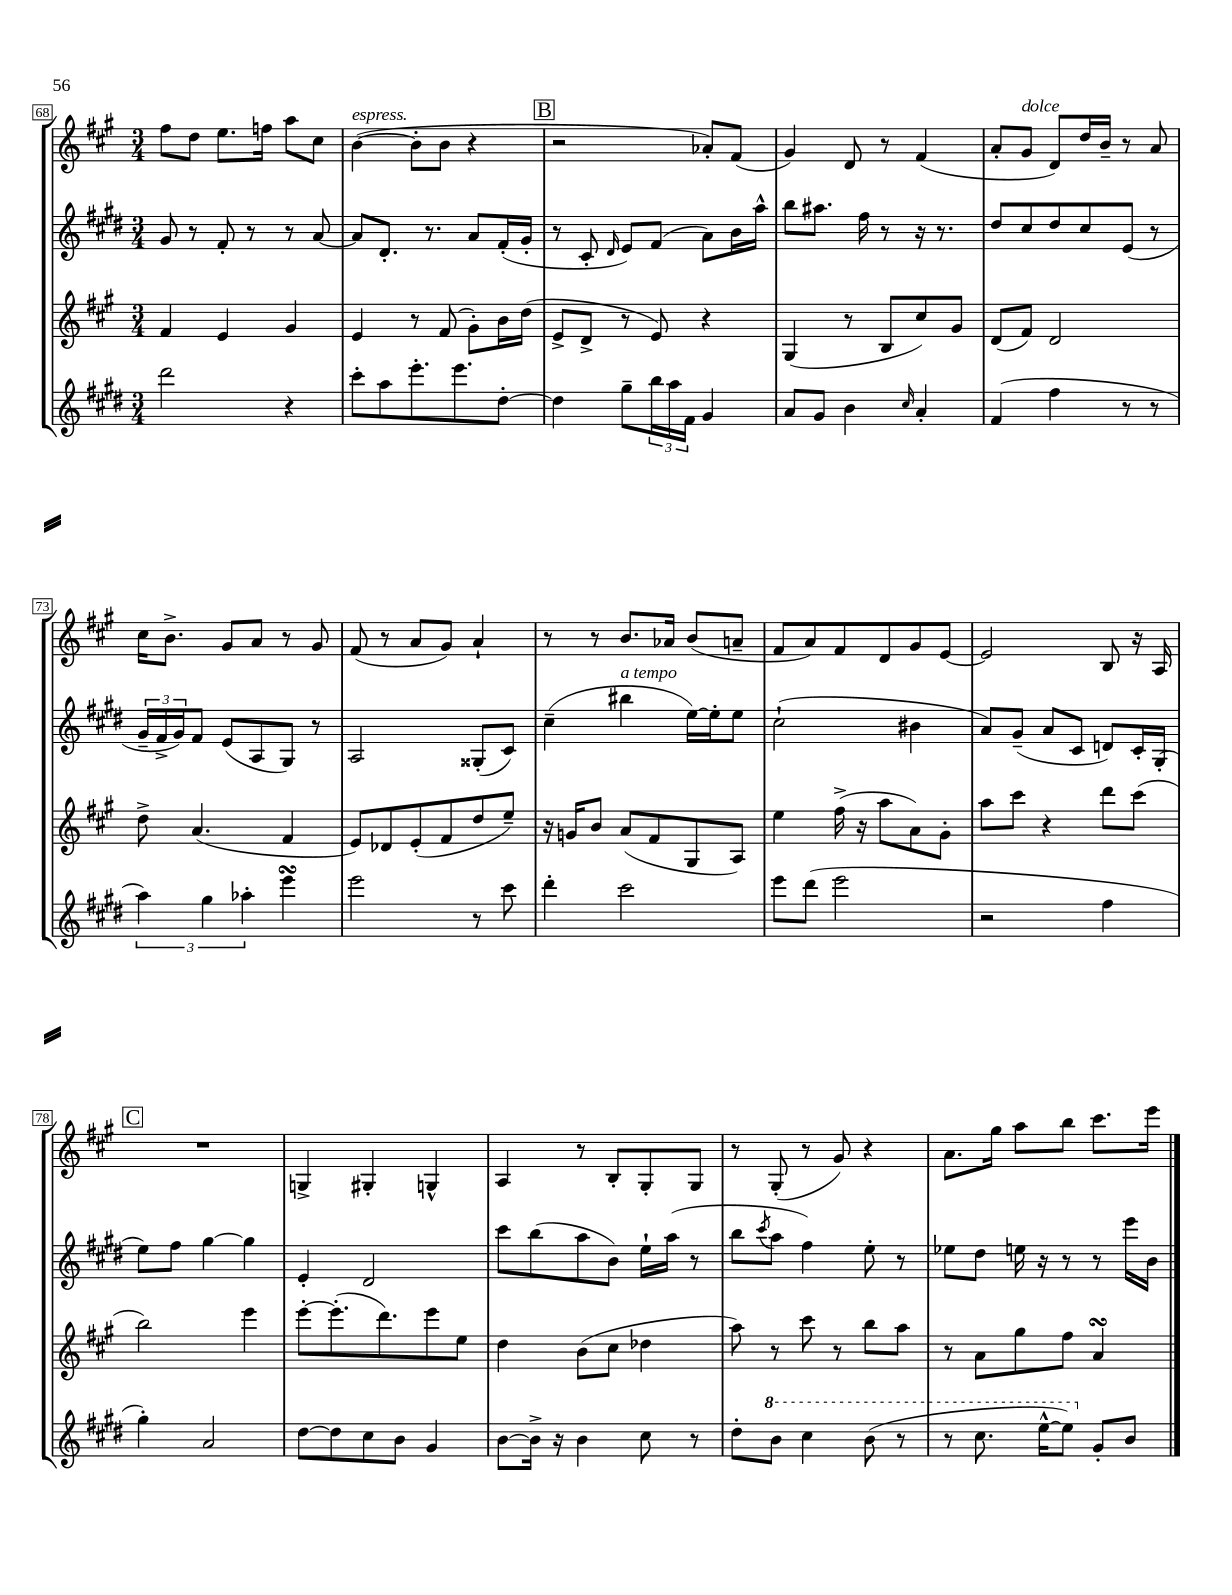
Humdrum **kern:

**kern	**kern	**kern	**kern
*staff4	*staff3	*staff2	*staff1
*clefG2	*clefG2	*clefG2	*clefG2
*k[f#c#g#d#]	*k[f#c#g#]	*k[f#c#g#d#]	*k[f#c#g#]
*M3/4	*M3/4	*M3/4	*M3/4
2ddd#\	4f#/	8g#/	8ff#\L
.	.	8r	8dd\J
.	4e/	8f#'/	8.ee\L
.	.	8r	.
.	.	.	16ff\Jk
4r	4g#/	8r	8aa\L
.	.	[8a/	8cc#\J
=	=	=	=
8ccc#'\L	4e/	8a/]L	([4b\
8aa\	.	8.d#'/J	.
8.eee'\	8r	.	8b'\]L
.	.	8.r	.
.	(8f#/	.	8b\J
8.eee\	.	.	.
.	8g#'\L)	8a/L	4r
[8dd#'\J	16b\L	(16f#'/L	.
.	(16dd\JJ	16g#'/JJ	.
=	=	=	=
4dd#\]	8e^/L	8r	2r
.	8d^/J	8c#'/	.
.	.	16qqd#/	.
8gg#~\L	8r	8e/L)	.
24bb\L	8e/)	(8f#/J	.
24aa\	.	.	.
24f#\JJ	.	.	.
4g#/	4r	8a\L)	8a-'/L)
.	.	16b\L	(8f#/J
.	.	16aa^^\JJ	.
=	=	=	=
8a/L	(4G#/	8bb\L	4g#/)
8g#/J	.	8.aa#\J	.
4b\	8r	.	8d/
.	.	16ff#\	.
.	8B/L	8r	8r
16qqcc#/	.	.	.
4a'/	8cc#/)	16r	(4f#/
.	.	8.r	.
.	8g#/J	.	.
=	=	=	=
(4f#/	(8d/L	8dd#/L	8a'/L
.	8f#/J)	8cc#/	8g#/J
4ff#\	2d/	8dd#/	8d/L)
.	.	8cc#/	16dd/L
.	.	.	16b~/JJ
8r	.	(8e/J	8r
8r	.	8r	8a/
=	=	=	=
6aa\)	8dd^\	24g#~/LL	16cc#\LK
.	.	24f#^/	.
.	.	.	8.b^\J
.	.	24g#/J)	.
.	(4.a/	8f#/J	.
6gg#\	.	.	.
.	.	(8e/L	8g#/L
6aa-'\	.	.	.
.	.	8A/	8a/J
4eee\	4f#/	8G#/J)	8r
.	.	8r	8g#/
=	=	=	=
2eee\	8e/L)	2A/	(8f#/
.	8d-/	.	8r
.	(8e'/	.	8a/L
.	8f#/	.	8g#/J)
8r	8dd/	(8G##'/L	4a`/
8ccc#\	8ee~/J)	8c#/J)	.
=	=	=	=
4ddd#'\	16r	(4cc#~\	8r
.	16g/LK	.	.
.	8b/J	.	8r
2ccc#\	(8a/L	4bb#\	8.b/L
.	8f#/	.	.
.	.	.	16a-/Jk
.	8G#/	[16ee\LL)	(8b/L
.	.	16ee'\]J	.
.	8A/J)	8ee\J	8a~/J
=	=	=	=
8eee\L	4ee\	(2cc#`\	8f#/L
(8ddd#\J	.	.	8a/)
2eee\	(16ff#^\	.	8f#/
.	16r	.	.
.	8aa\L	.	8d/
.	8a\)	4b#\	8g#/
.	8g#'\J	.	[8e/J
=	=	=	=
2r	8aa\L	8a/L)	2e/]
.	8ccc#\J	(8g#~/J	.
.	4r	8a/L	.
.	.	8c#/J	.
4ff#\	8ddd\L	8d/L)	8B/
.	(8ccc#\J	16c#'/L	16r
.	.	(16G#'/JJ	16A/
=	=	=	=
4gg#'\)	2bb\)	8ee\L)	2.r
.	.	8ff#\J	.
2a/	.	[4gg#\	.
.	4eee\	4gg#\]	.
=	=	=	=
[8dd#\L	[8eee'\L	4e'/	4G^/
8dd#\]	(8.eee'\]	.	.
8cc#\	.	2d#/	4G#'/
.	8.ddd\)	.	.
8b\J	.	.	.
4g#/	8eee\	.	4G^^/
.	8ee\J	.	.
=	=	=	=
[8b\L	4dd\	8ccc#\L	4A/
16b^\]Jk	.	(8bb\	.
16r	.	.	.
4b\	(8b\L	8aa\	8r
.	8cc#\J	8b\J)	8B'/L
8cc#\	4dd-\	16ee`\LL	8G#'/
.	.	(16aa\JJ	.
8r	.	8r	8G#/J
=	=	=	=
8dd#'\L	8aa\)	8bb\L	8r
.	.	8qccc#/	.
8bb\J	8r	8aa\J	(8G#'/
4ccc#\	8ccc#\	4ff#\)	8r
.	8r	.	8g#/)
(8bb\	8bb\L	8ee'\	4r
8r	8aa\J	8r	.
=	=	=	=
8r	8r	8ee-\L	8.a\L
8.ccc#\	8a\L	8dd#\J	.
.	.	.	16gg#\Jk
.	8gg#\	16ee\	8aa\L
[16eee^^\LK	.	16r	.
8eee\]J)	8ff#\J	8r	8bb\J
8g#'/L	4a/	8r	8.ccc#\L
8b/J	.	16eee\LL	.
.	.	16b\JJ	16eee\Jk
==	==	==	==
*-	*-	*-	*-
